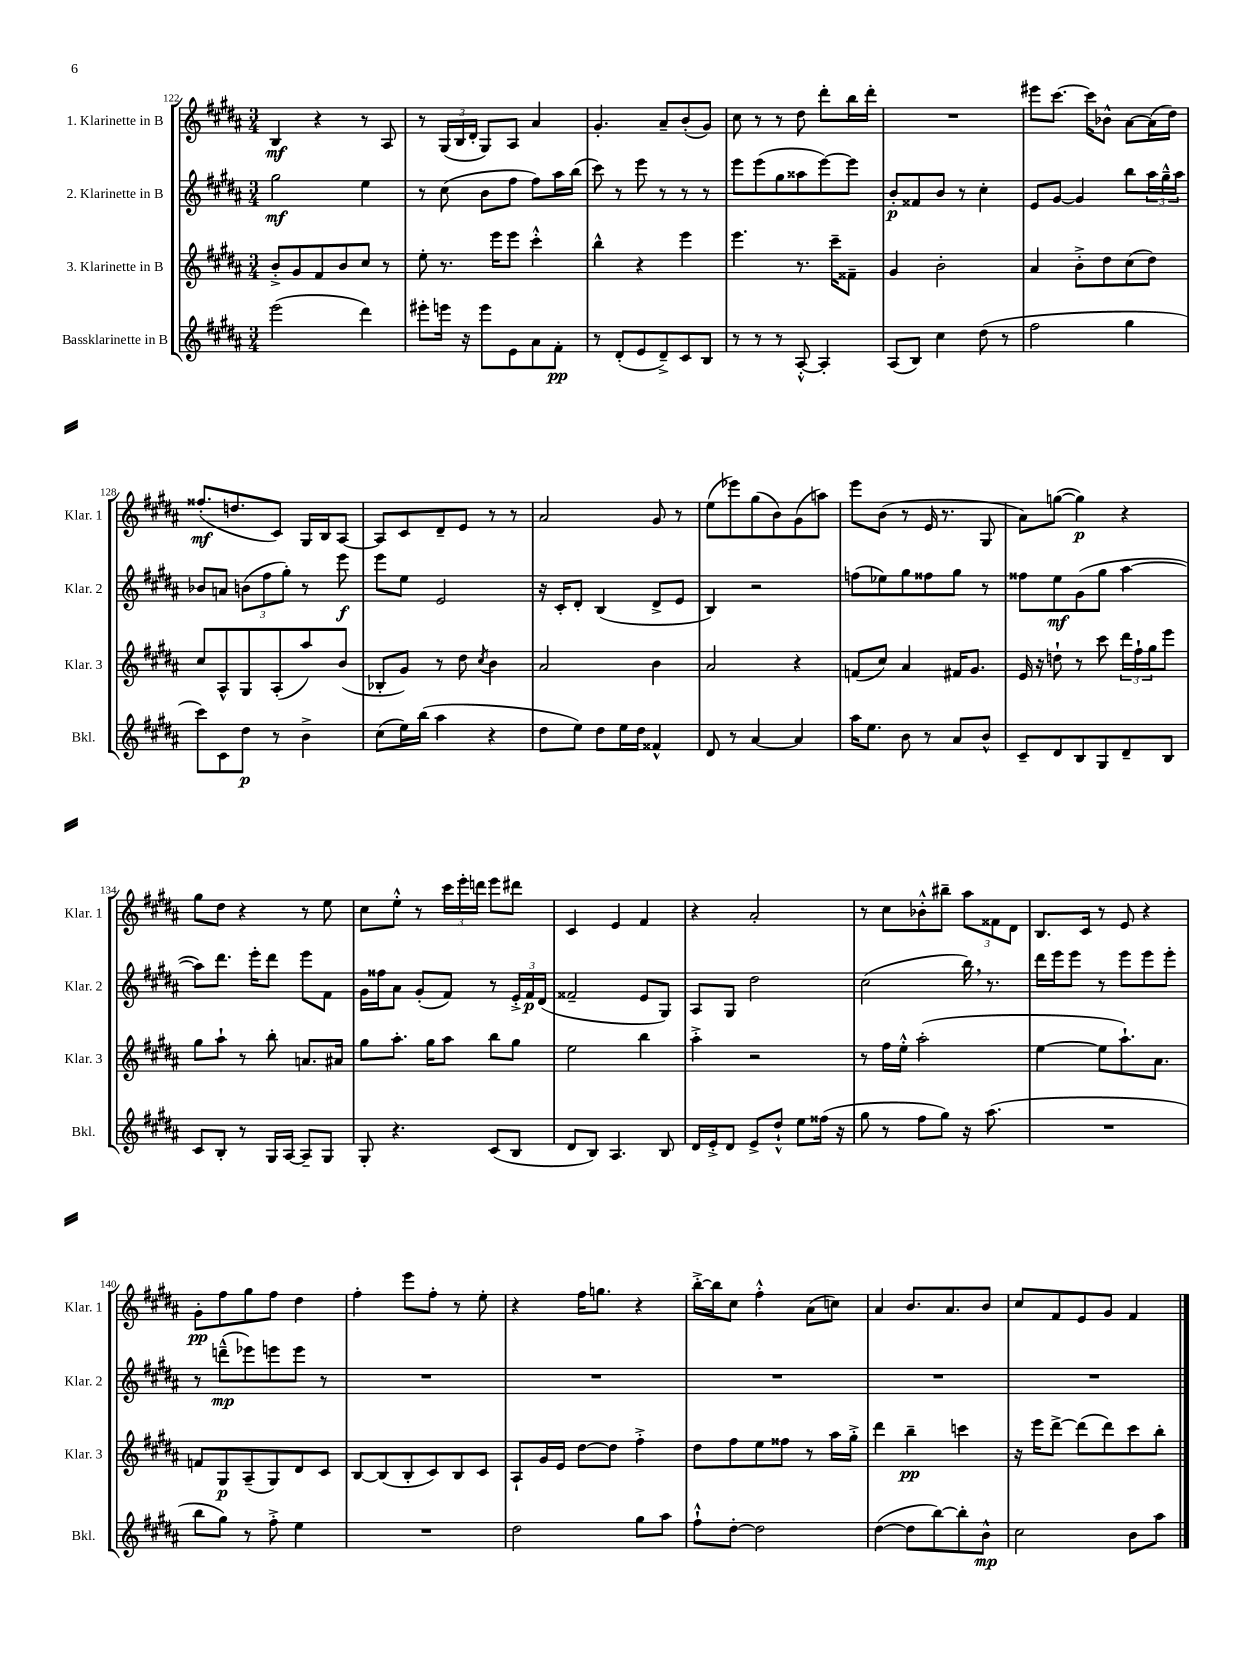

**kern	**kern	**kern	**kern
*staff4	*staff3	*staff2	*staff1
*clefG2	*clefG2	*clefG2	*clefG2
*k[f#c#g#d#a#]	*k[f#c#g#d#a#]	*k[f#c#g#d#a#]	*k[f#c#g#d#a#]
*M3/4	*M3/4	*M3/4	*M3/4
(2eee\	8b'^/L	2gg#\	4B/
.	8g#/	.	.
.	8f#/	.	4r
.	8b/	.	.
4ddd#\)	8cc#/J	4ee\	8r
.	8r	.	8A#/
=	=	=	=
8eee#'\L	8ee'\	8r	8r
16eee\Jk	8.r	(8cc#\	(24G#/LL
.	.	.	24B/
16r	.	.	.
.	.	.	24d#'/JJ
8eee\L	.	8b\L	8G#/L)
.	16eee\LK	.	.
8e\	8eee\J	8ff#\J	8A#/J
8a#\	4ccc#'^^\	8ff#\L)	4a#/
8f#'\J	.	16aa#\L	.
.	.	(16bb\JJ	.
=	=	=	=
8r	4bb^^\	8ccc#\)	4.g#'/
(8d#'/L	.	8r	.
8e/	4r	8eee\	.
8d#~^/)	.	8r	8a#~/L
8c#/	4eee\	8r	(8b'/
8B/J	.	8r	8g#/J)
=	=	=	=
8r	4.eee\	8eee\L	8cc#\
8r	.	(8eee\	8r
8r	.	8gg#\	8r
[8A#'^^/	8.r	8aa##\	8dd#\
4A#'/]	.	[8eee\)	8ddd#'\L
.	16ccc#~\LK	.	.
.	8f##~\J	8eee\]J	16bb\L
.	.	.	16ddd#'\JJ
=	=	=	=
(8A#/L	4g#/	8b'/L	2.r
8B/J)	.	8f##/	.
4cc#\	2b'\	8b/J	.
.	.	8r	.
(8dd#\	.	4cc#'\	.
8r	.	.	.
=	=	=	=
2ff#\	4a#/	8e/L	8eee#\L
.	.	[8g#/J	[8.ccc#\J
.	8b'^\L	4g#/]	.
.	.	.	16ccc#\]LK
.	8dd#\	.	8b-^^\J
4gg#\	(8cc#\	8bb\L	[8a#\L
.	8dd#\J)	24aa#\L	(16a#\]L
.	.	24gg#~^^\	.
.	.	.	16dd#\JJ)
.	.	24aa#\JJ	.
=	=	=	=
8ccc#\L)	8cc#/L	8b-/L	(8.ff##'/L
8c#\	8A#^^/	8a/J	.
.	.	.	8.dd/
8dd#\J	8G#/	(12b\L	.
.	.	12ff#\	.
8r	(8A#'/	.	8c#/J)
.	.	12gg#'\J)	.
4b^\	8aa#/)	8r	16G#/LL
.	.	.	16B/J
.	(8b/J	8eee\	[8A#/J
=	=	=	=
(8cc#\L	8B-'/L	8eee\L	8A#/]L
16ee\L)	8g#/J)	8ee\J	8c#/
(16bb\JJ	.	.	.
4aa#\	8r	2e/	8d#~/
.	8dd#\	.	8e/J
.	8qcc#/	.	.
4r	4b\	.	8r
.	.	.	8r
=	=	=	=
8dd#\L	2a#/	16r	2a#/
.	.	16c#'/LK	.
8ee\J)	.	8d#'/J	.
8dd#\L	.	(4B/	.
16ee\L	.	.	.
16dd#\JJ	.	.	.
4f##^^/	4b\	8d#^/L	8g#/
.	.	8e/J	8r
=	=	=	=
8d#/	2a#/	4B/)	(8ee\L
8r	.	.	8eee-\)
[4a#/	.	2r	(8gg#\
.	.	.	8b\)
4a#/]	4r	.	(8g#\
.	.	.	8aa\J)
=	=	=	=
16aa#\LK	(8f/L	(8ff\L	8eee\L
8.ee\J	.	.	.
.	8cc#/J)	8ee-\)	(8b\J
8b\	4a#/	8gg#\	8r
8r	.	8ff##\	16e/
.	.	.	8.r
8a#/L	16f#/LK	8gg#\J	.
.	8.g#/J	.	.
8b^^/J	.	8r	8G#/
=	=	=	=
8c#~/L	16e/	8ff##\L	8a#\L)
.	16r	.	.
8d#/	8dd`\	8ee\	([8gg\J
8B/	8r	(8g#\	4gg\])
8G#/	8ccc#\	8gg#\J	.
8d#~/	24ddd#\LL	[4aa#\	4r
.	24ff#`\	.	.
.	24gg#\J	.	.
8B/J	8eee\J	.	.
=	=	=	=
8c#/L	8gg#\L	8aa#\]L)	8gg#\L
8B'/J	8aa#`\J	8.ddd#\J	8dd#\J
8r	8r	.	4r
.	.	16eee'\LK	.
16G#/LL	8bb'\	8ddd#\J	.
[16A#/JJ	.	.	.
8A#~/]L	8.a/L	8eee\L	8r
8G#/J	.	8f#\J	8ee\
.	16a#/Jk	.	.
=	=	=	=
8G#'/	8gg#\L	16g#\LL	8cc#\L
.	.	16ff##\J	.
4.r	8.aa#'\J	8a#\J	8ee'^^\J
.	.	(8g#'/L	8r
.	16gg#\LK	.	.
.	8aa#\J	8f#/J)	24ccc#\LL
.	.	.	24eee'\
.	.	.	24ddd\JJ
(8c#/L	8bb\L	8r	8eee\L
8B/J	8gg#\J	24e'^/LL	8ddd#\J
.	.	24f#/	.
.	.	(24d#/JJ	.
=	=	=	=
8d#/L	2ee\	2f##~/	4c#/
8B/J)	.	.	.
4.A#/	.	.	4e/
.	4bb\	8e/L	4f#/
8B/	.	8G#/J)	.
=	=	=	=
16d#/LL	4aa#'^\	8A#/L	4r
16e'^/J	.	.	.
8d#/J	.	8G#/J	.
8e^/L	2r	2dd#\	2a#'/
8dd#`^^/J	.	.	.
8ee\L	.	.	.
(16ff##\Jk	.	.	.
16r	.	.	.
=	=	=	=
8gg#\	8r	(2cc#\	8r
8r	16ff#\LL	.	8cc#\L
.	16ee'^^\JJ	.	.
8ff#\L	(2aa#'\	.	8b-'^^\
8gg#\J)	.	.	8bb#~\J
16r	.	16bb\)	12aa#\L
(8.aa#\	.	8.r	.
.	.	.	12f##\
.	.	.	12d#\J
=	=	=	=
2.r	[4ee\	16ddd#\LL	8.B/L
.	.	16eee\J	.
.	.	8eee\J	.
.	.	.	16c#/Jk
.	8ee\]L	8r	8r
.	8.aa#`\)	8eee\L	8e/
.	.	8eee\	4r
.	8.a#\J	.	.
.	.	8eee'\J	.
=	=	=	=
8bb\L	8f/L	8r	8g#'\L
8gg#\J)	8G#/	(8ddd~^^\L	8ff#\
8r	(8A#~/	8eee-\)	8gg#\
8ff#'^\	8G#/)	8eee\	8ff#\J
4ee\	8d#/	8eee\J	4dd#\
.	8c#/J	8r	.
=	=	=	=
2.r	[8B/L	2.r	4ff#'\
.	(8B/]	.	.
.	8B'/	.	8eee\L
.	8c#/)	.	8ff#'\J
.	8B/	.	8r
.	8c#/J	.	8ee'\
=	=	=	=
2dd#\	8A#`/L	2.r	4r
.	16g#/L	.	.
.	16e/JJ	.	.
.	[8dd#\L	.	16ff#\LK
.	.	.	8.gg\J
.	8dd#\]J	.	.
8gg#\L	4ff#'^\	.	4r
8aa#\J	.	.	.
=	=	=	=
8ff#`^^\L	8dd#\L	2.r	[16bb'^\LL
.	.	.	16bb\]J
[8dd#'\J	8ff#\	.	8cc#\J
2dd#\]	8ee\	.	4ff#'^^\
.	8ff##\J	.	.
.	8r	.	(8a#\L
.	16aa#\LL	.	8cc\J)
.	16gg#'^\JJ	.	.
=	=	=	=
([4dd#\	4ddd#\	2.r	4a#/
8dd#\]L	4bb~\	.	8.b/L
[8bb\)	.	.	.
.	.	.	8.a#/
8bb'\]	4ccc\	.	.
8b^^\J	.	.	8b/J
=	=	=	=
2cc#\	16r	2.r	8cc#/L
.	16eee\LK	.	.
.	[8ddd#^\J	.	8f#/
.	(8ddd#\]L	.	8e/
.	8ddd#\)	.	8g#/J
8b\L	8ccc#\	.	4f#/
8aa#\J	8bb'\J	.	.
==	==	==	==
*-	*-	*-	*-
